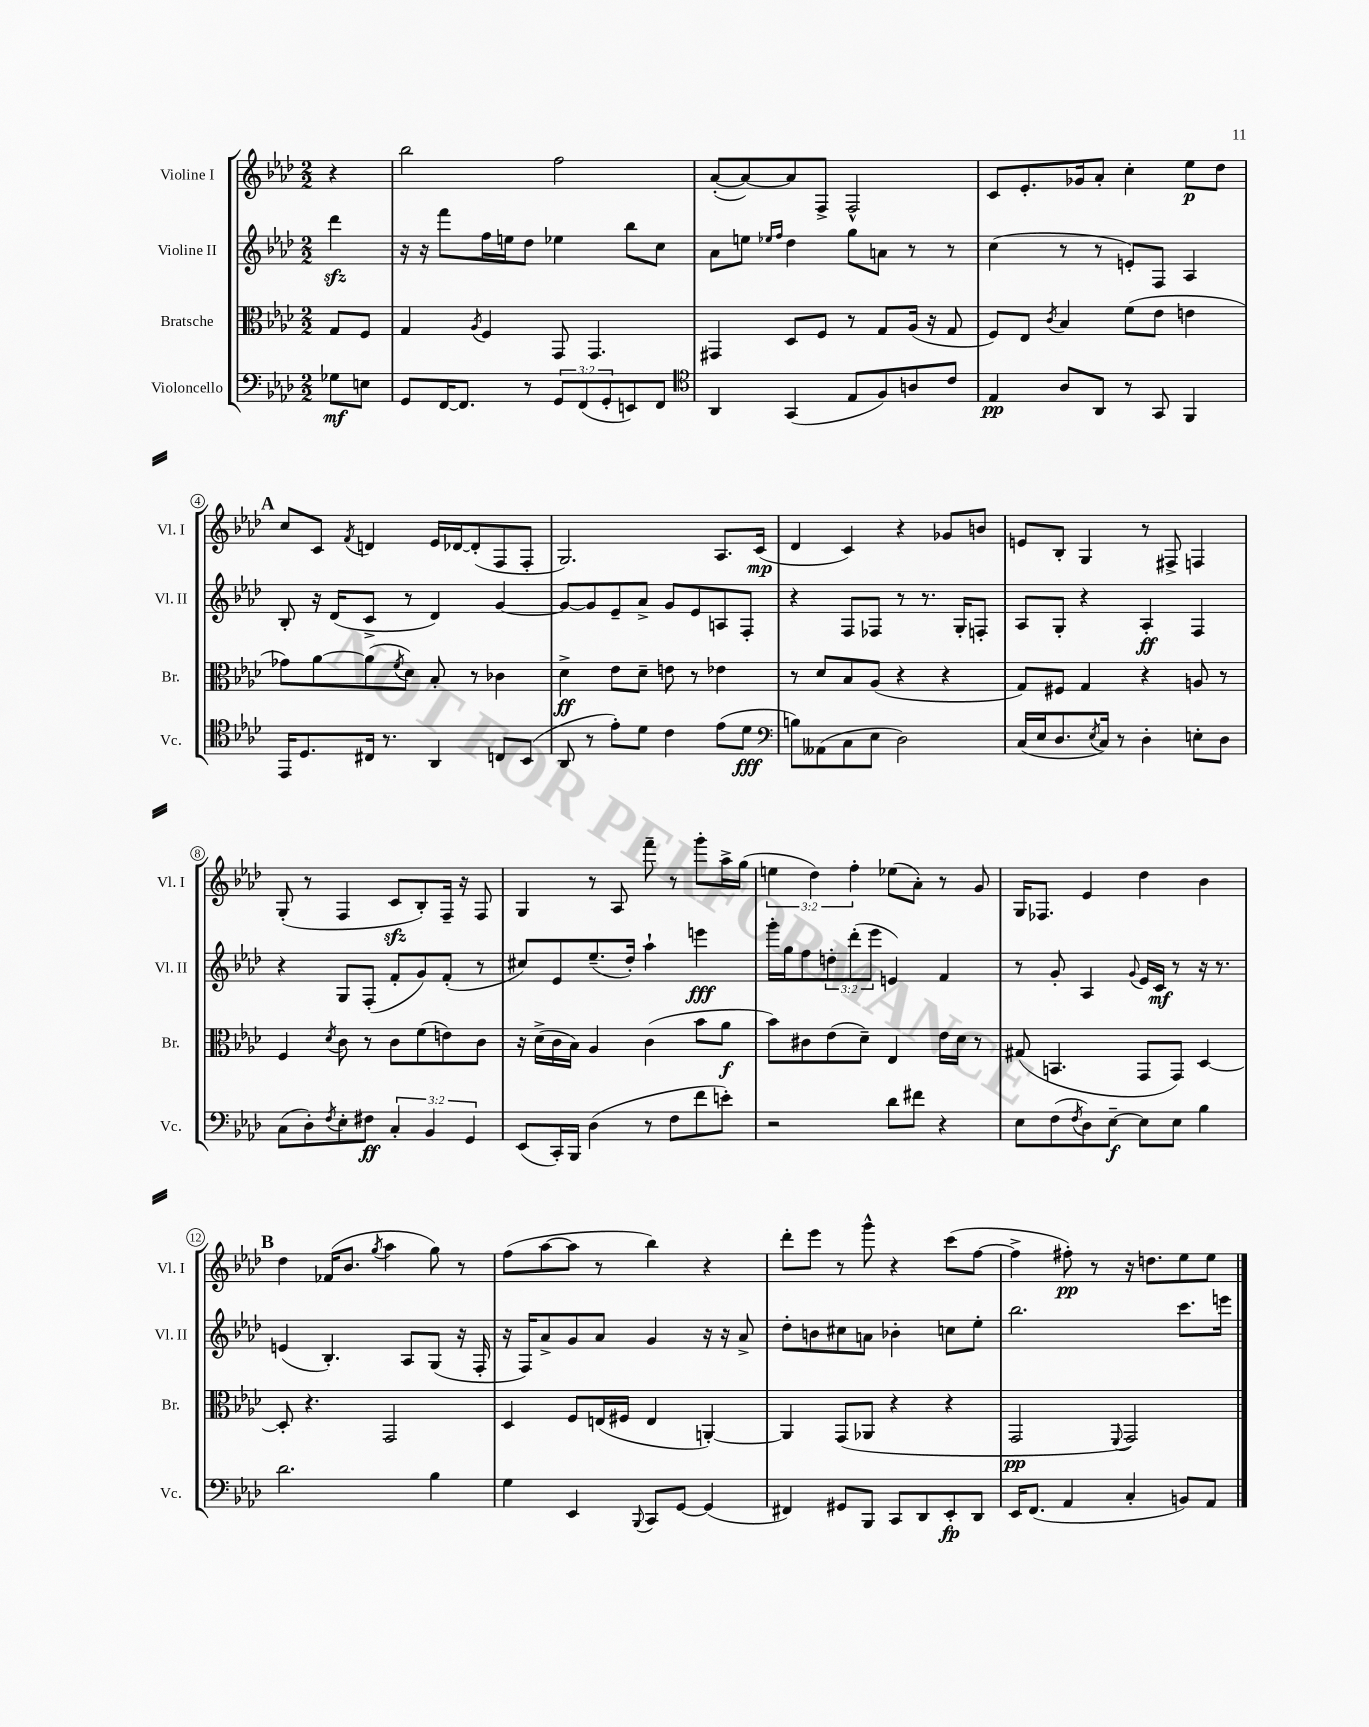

**kern	**dynam	**kern	**dynam	**kern	**dynam	**kern	**dynam
*part4	*part4	*part3	*part3	*part2	*part2	*part1	*part1
*staff4	*staff4	*staff3	*staff3	*staff2	*staff2	*staff1	*staff1
*I"Violoncello	*	*I"Bratsche	*	*I"Violine II	*	*I"Violine I	*
*I'Vc.	*	*I'Br.	*	*I'Vl. II	*	*I'Vl. I	*
*clefF4	*	*clefC3	*	*clefG2	*	*clefG2	*
*k[b-e-a-d-]	*	*k[b-e-a-d-]	*	*k[b-e-a-d-]	*	*k[b-e-a-d-]	*
*M2/2	*	*M2/2	*	*M2/2	*	*M2/2	*
=	=	=	=	=	=	=	=
8G-X\L	mf	8G/L	.	4ddd-zz\	.	4r	.
8En\J	.	8F/J	.	.	.	.	.
=1	=1	=1	=1	=1	=1	=1	=1
8GG/L	.	4G/	.	16r	.	2bb-\	.
.	.	.	.	16r	.	.	.
[16FF/K	.	.	.	8fff\L	.	.	.
8.FF/J]	.	.	.	.	.	.	.
.	.	8qA-/	.	.	.	.	.
.	.	4F/	.	16ff\L	.	.	.
.	.	.	.	16een\J	.	.	.
8r	.	.	.	8dd-\J	.	.	.
12GG/L	.	8GG/	.	4ee-X\	.	2ff\	.
(12FF/	.	.	.	.	.	.	.
.	.	4.GG/	.	.	.	.	.
12GG'/	.	.	.	.	.	.	.
8EEn/)	.	.	.	8bb-\L	.	.	.
8FF/J	.	.	.	8cc\J	.	.	.
=2	=2	=2	=2	=2	=2	=2	=2
*clefC4	*	*	*	*	*	*	*
4AA-/	.	4GG#X/	.	8a-\L	.	([8a-'/L	.
.	.	.	.	8een\J	.	8a-/_)	.
.	.	.	.	16qqee-X/LL	.	.	.
.	.	.	.	16qqff/JJ	.	.	.
(4GG/	.	8D-/L	.	4dd-\	.	8a-/]	.
.	.	8F/J	.	.	.	8F^/J	.
8E-/L	.	8r	.	8gg\L	.	2F^^/	.
8F/)	.	8G/L	.	8an\J	.	.	.
8An/	.	(16A-/Jk	.	8r	.	.	.
.	.	16r	.	.	.	.	.
8c/J	.	8G/	.	8r	.	.	.
=3	=3	=3	=3	=3	=3	=3	=3
4E-/	pp	8F/L)	.	(4cc\	.	8c/L	.
.	.	8E-/J	.	.	.	8.e-'/	.
.	.	8qc/	.	.	.	.	.
8A-/L	.	4B-/	.	8r	.	.	.
.	.	.	.	.	.	16g-X/k	.
8AA-/J	.	.	.	8r	.	8a-'/J	.
8r	.	(8f\L	.	8en'/L)	.	4cc'\	.
8GG/	.	8e-\J	.	8F/J	.	.	.
4FF/	.	4en\	.	4A-/	.	8ee-\L	p
.	.	.	.	.	.	8dd-\J	.
!!LO:LB:g=z
!!LO:REH:place=s1:t=A
=4	=4	=4	=4	=4	=4	=4	=4
16EE-/KL	.	8g-X\L)	.	8B-'/	.	8cc/L	.
8.D-/	.	.	.	.	.	.	.
.	.	[8a-\	.	16r	.	8c/J	.
.	.	.	.	(16d-/KL	.	.	.
.	.	.	.	.	.	8qf/	.
16C#X/Jk	.	(8a-\]	.	8c^/J	.	4dn/	.
8.r	.	.	.	.	.	.	.
.	.	8qf/	.	.	.	.	.
.	.	8d-\J)	.	8r	.	.	.
4AA-/	.	8B-'/	.	4d-/)	.	16e-/LL	.
.	.	.	.	.	.	[16d-X/J	.
.	.	8r	.	.	.	(8d-'/]	.
8Cn/L	.	4c-X\	.	[4g/	.	8F/	.
(8BB-/J	.	.	.	.	.	8F'/J	.
=5	=5	=5	=5	=5	=5	=5	=5
8AA-/	.	4d-^\	ff	8g/L_	.	2.G/)	.
8r	.	.	.	8g/]	.	.	.
8e-'\L)	.	8e-\L	.	8e-~/	.	.	.
8d-\J	.	8d-~\J	.	8a-^/J	.	.	.
4c\	.	8en\	.	8g/L	.	.	.
.	.	8r	.	8e-/	.	.	.
(8e-\L	.	4e-X\	.	8An/	.	8.A-/L	.
8d-\J	fff	.	.	8F'/J	.	.	.
.	.	.	.	.	.	(16c/Jk	mp
=6	=6	=6	=6	=6	=6	=6	=6
*clefF4	*	*	*	*	*	*	*
8Bn\L)	.	8r	.	4r	.	4d-/	.
(8AA--X\	.	8d-/L	.	.	.	.	.
8C\	.	8B-/	.	8F/L	.	4c/)	.
8E-\J	.	(8A-/J	.	8F-X/J	.	.	.
2D-\)	.	4r	.	8r	.	4r	.
.	.	.	.	8.r	.	.	.
.	.	4r	.	.	.	8g-X/L	.
.	.	.	.	16G'/KL	.	.	.
.	.	.	.	8Fn'/J	.	8bn/J	.
=7	=7	=7	=7	=7	=7	=7	=7
(16C/LL	.	8G/L)	.	8A-/L	.	8en/L	.
16E-/J	.	.	.	.	.	.	.
8.D-/	.	8F#X/J	.	8G'/J	.	8B-'/J	.
.	.	4G/	.	4r	.	4G/	.
8qE-/	.	.	.	.	.	.	.
16C/Jk)	.	.	.	.	.	.	.
8r	.	.	.	.	.	.	.
4D-'\	.	4r	.	4A-'/	ff	8r	.
.	.	.	.	.	.	8F#X^/	.
8En'\L	.	8An/	.	4F/	.	4Fn/	.
8D-\J	.	8r	.	.	.	.	.
!!LO:LB:g=z
=8	=8	=8	=8	=8	=8	=8	=8
(8C\L	.	4F/	.	4r	.	(8G'/	.
8D-'\)	.	.	.	.	.	8r	.
8qF/	.	8qd-/	.	.	.	.	.
8E-'\	.	8c\	.	8G/L	.	4F/	.
8F#X\J	ff	8r	.	(8F'/J	.	.	.
6C'/	.	8c\L	.	8f'/L	.	8czz/L	.
.	.	(8f\	.	8g/)	.	8B-'/)	.
6BB-/	.	.	.	.	.	.	.
.	.	8en\)	.	(8f'/J	.	16F~/Jk	.
.	.	.	.	.	.	16r	.
6GG/	.	.	.	.	.	.	.
.	.	8c\J	.	8r	.	8F/	.
=9	=9	=9	=9	=9	=9	=9	=9
(8EE-/L	.	16r	.	8cc#X/L)	.	4G/	.
.	.	(16d-^\LL	.	.	.	.	.
16CC'/L)	.	16c\	.	8e-/	.	.	.
16BBB-/JJ	.	16B-\JJ)	.	.	.	.	.
(4D-\	.	4A-/	.	(8.ee-~/	.	8r	.
.	.	.	.	.	.	8A-/	.
.	.	.	.	16dd-'/Jk)	.	.	.
8r	.	(4c\	.	4aa-`\	.	8fff~\	.
8F\L	.	.	.	.	.	8r	.
8f\	.	8b-\L	.	4eeen\	fff	8ggg'\L	.
8en'\J)	.	8a-\J	f	.	.	16aa-^\L	.
.	.	.	.	.	.	(16gg\JJ	.
=10	=10	=10	=10	=10	=10	=10	=10
2r	.	8b-\L)	.	16ggg'\LL	.	6een\	.
.	.	.	.	16gg\J	.	.	.
.	.	8c#X\	.	8ff\	.	.	.
.	.	.	.	.	.	6dd-\)	.
.	.	(8e-\	.	12ddn'\	.	.	.
.	.	.	.	(12ddd-'\	.	6ff'\	.
.	.	8d-~\J)	.	.	.	.	.
.	.	.	.	12eee-\J	.	.	.
8d-\L	.	4E-/	.	4en/)	.	(8ee-X\L	.
8f#X\J	.	.	.	.	.	8a-'\J)	.
4r	.	16e-\LL	.	4f/	.	8r	.
.	.	16d-\JJ	.	.	.	.	.
.	.	8r	.	.	.	8g/	.
=11	=11	=11	=11	=11	=11	=11	=11
8E-\L	.	(8G#X/	.	8r	.	16G/KL	.
.	.	.	.	.	.	8.F-X/J	.
(8F\	.	4.BBn/	.	8g'/	.	.	.
8qF/	.	.	.	.	.	.	.
8D-\)	.	.	.	4A-/	.	4e-/	.
[8E-~\J	f	.	.	.	.	.	.
.	.	.	.	8qqg/	.	.	.
8E-\L]	.	8GG/L	.	16e-/LL	.	4dd-\	.
.	.	.	.	16c/JJ	mf	.	.
8E-\J	.	8GG/J)	.	8r	.	.	.
4B-\	.	[4D-/	.	16r	.	4b-\	.
.	.	.	.	8.r	.	.	.
!!LO:LB:g=z
!!LO:REH:place=s1:t=B
=12	=12	=12	=12	=12	=12	=12	=12
2.d-\	.	8D-'/]	.	(4en/	.	4dd-\	.
.	.	4.r	.	.	.	.	.
.	.	.	.	4.B-'/)	.	(16f-X/KL	.
.	.	.	.	.	.	8.b-/J	.
.	.	.	.	.	.	8qgg/	.
.	.	2GG/	.	.	.	4aa-\	.
.	.	.	.	8A-/L	.	.	.
4B-\	.	.	.	(8G/J	.	8gg\)	.
.	.	.	.	16r	.	8r	.
.	.	.	.	16F'/	.	.	.
=13	=13	=13	=13	=13	=13	=13	=13
4G\	.	4D-/	.	16r	.	(8ff\L	.
.	.	.	.	16F/KL)	.	.	.
.	.	.	.	8a-^/	.	[8aa-\	.
4EE-/	.	8F/L	.	8g/	.	8aa-\J]	.
.	.	(16En/L	.	8a-/J	.	8r	.
.	.	16F#X/JJ	.	.	.	.	.
8qqBBB-/	.	.	.	.	.	.	.
8CC/L	.	4E/	.	4g/	.	4bb-\)	.
[8GG/J	.	.	.	.	.	.	.
(4GG/]	.	[4AAn'/)	.	16r	.	4r	.
.	.	.	.	16r	.	.	.
.	.	.	.	8a-^/	.	.	.
=14	=14	=14	=14	=14	=14	=14	=14
4FF#X/)	.	4AA/]	.	8dd-'\L	.	8ddd-'\L	.
.	.	.	.	8bn\	.	8eee-\J	.
8GG#X/L	.	(8GG/L	.	8cc#X\	.	8r	.
8BBB-/J	.	8AA-X/J	.	8an\J	.	8ggg^^\	.
8CC/L	.	4r	.	4b-X'\	.	4r	.
8DD-/	.	.	.	.	.	.	.
8EE-'/	fp	4r	.	8ccn\L	.	(8ccc\L	.
8DD-/J	.	.	.	8ee-'\J	.	[8ff\J	.
=15	=15	=15	=15	=15	=15	=15	=15
16EE-/KL	.	2GG/	pp	2.bb-\	.	4ff^\]	.
(8.FF/J	.	.	.	.	.	.	.
4AA-/	.	.	.	.	.	8ff#X'\)	pp
.	.	.	.	.	.	8r	.
.	.	8qqFF/	.	.	.	.	.
4C'/	.	2GG/)	.	.	.	16r	.
.	.	.	.	.	.	8.ddn\L	.
8BBn/L)	.	.	.	8.ccc\L	.	8ee-\	.
8AA-/J	.	.	.	.	.	8ee-\J	.
.	.	.	.	16eeen\Jk	.	.	.
==	==	==	==	==	==	==	==
*-	*-	*-	*-	*-	*-	*-	*-
